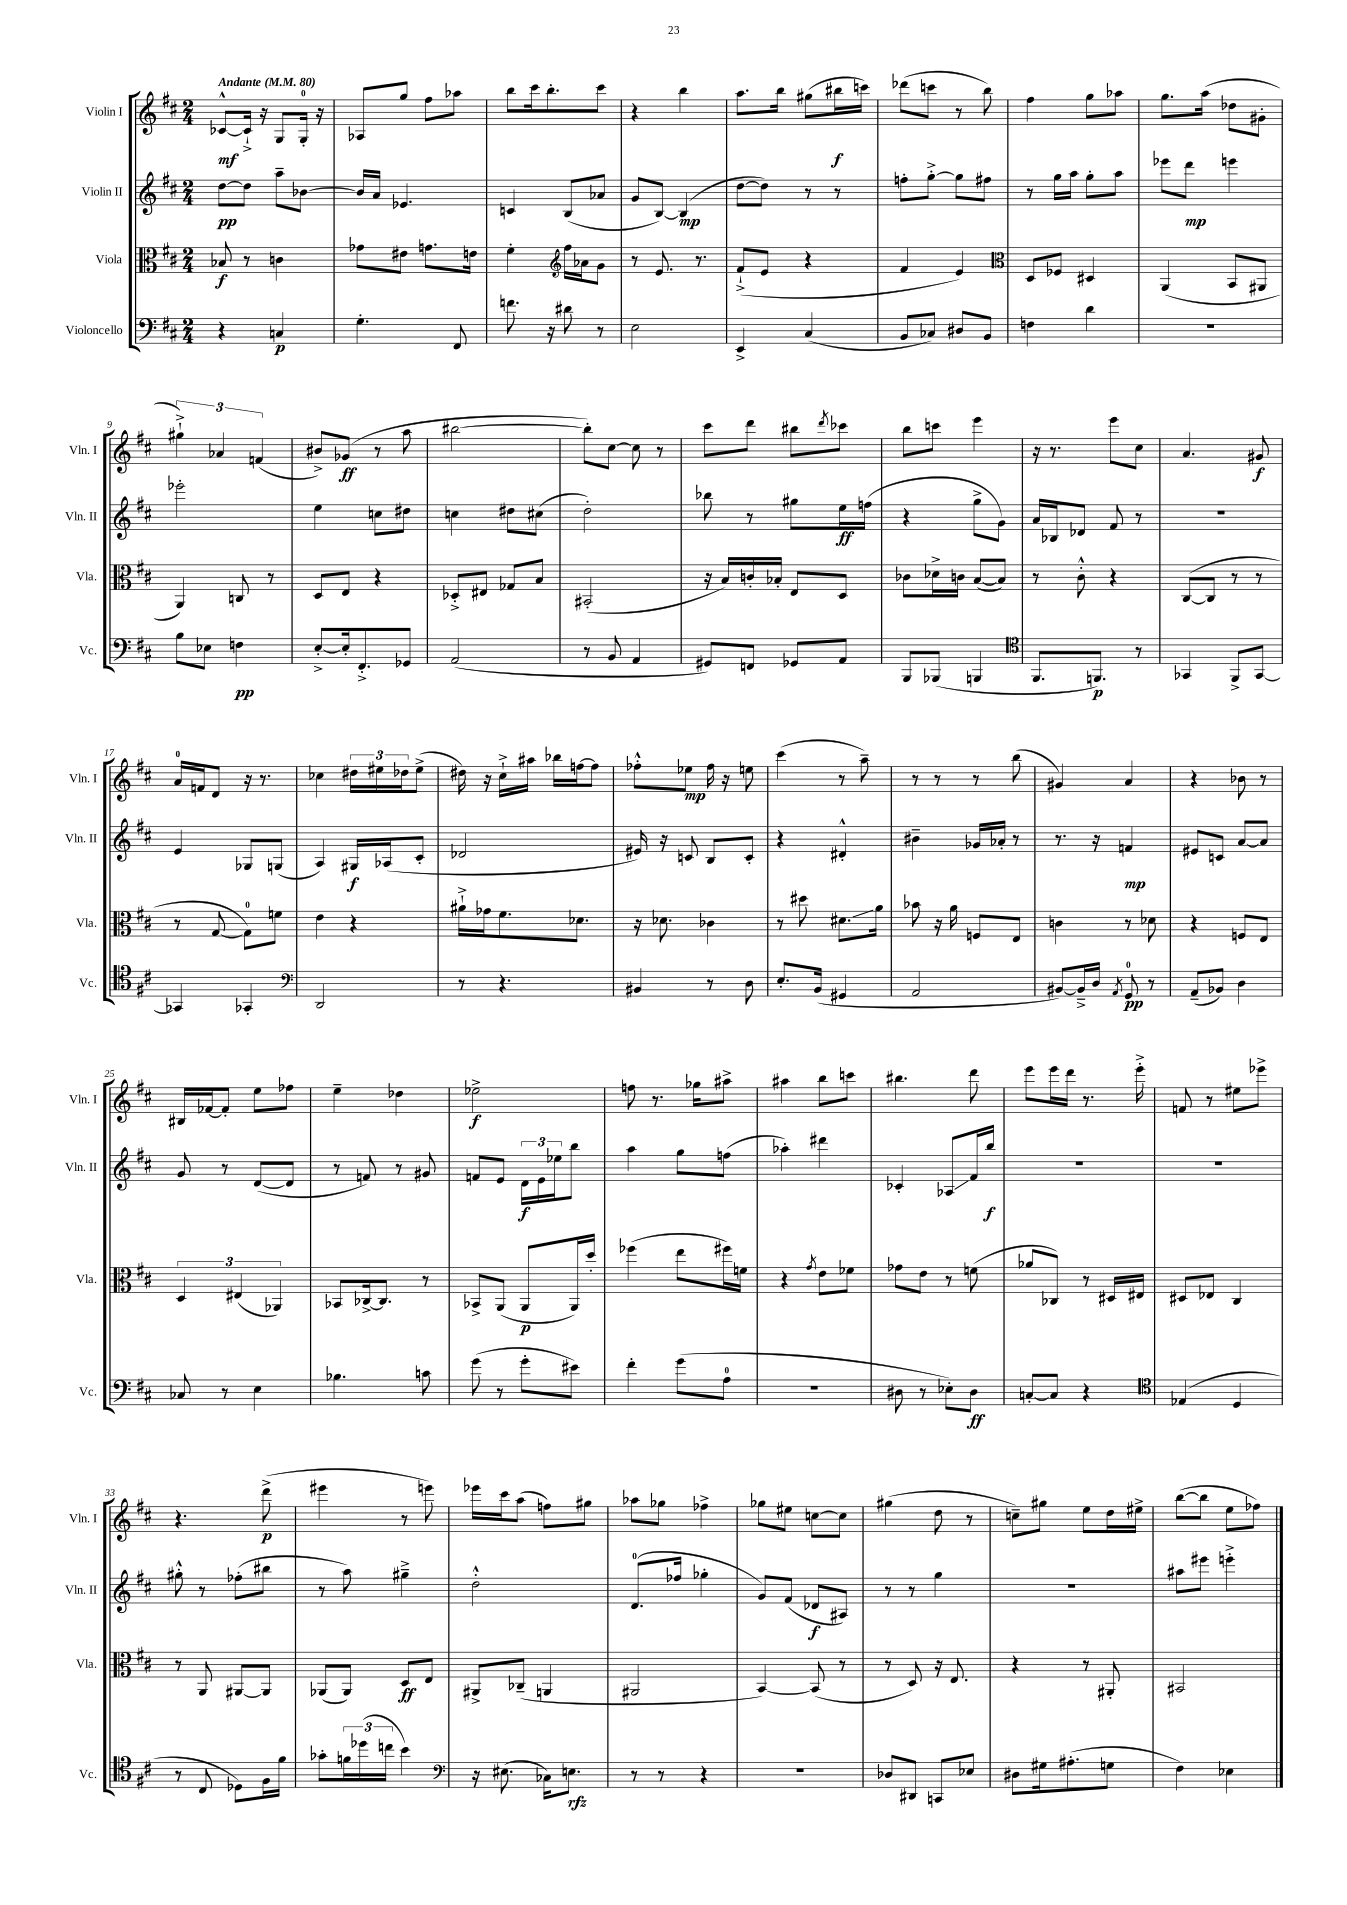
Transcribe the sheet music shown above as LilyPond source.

<<
\new StaffGroup <<
\new Staff = "s0" \with { instrumentName = "Violin I" shortInstrumentName = "Vln. I" } {
    \clef treble \key d \major \numericTimeSignature \time 2/4 \tempo "Andante" 4 = 80
    ces'8~-^\mf ces'16-!-> r16 g8 g16-0-. r16 |
    aes8 g''8 fis''8 aes''8 |
    b''8 cis'''16 b''8.-. cis'''8 |
    r4 b''4 |
    a''8. b''16 gis''8( bis''16\f c'''16) |
    des'''8( c'''8 r8 b''8) |
    fis''4 g''8 aes''8 |
    g''8. a''16( des''8 gis'8-. |
    \tuplet 3/2 { gis''4-!->) aes'4 f'4( } |
    bis'8->) ges'8\ff( r8 a''8 |
    bis''2~ |
    bis''8-.) cis''8~ cis''8 r8 |
    cis'''8 d'''8 bis''8 \acciaccatura { d'''8 } ces'''8 |
    b''8 c'''8 e'''4 |
    r16 r8. e'''8 cis''8 |
    a'4. gis'8\f |
    a'16-0 f'16 d'8 r16 r8. |
    ces''4 \tuplet 3/2 { dis''16 eis''16 des''16 } eis''8->( |
    dis''16) r16 cis''16-!-> ais''16 bes''16 f''16~ f''8 |
    fes''8-.-^ ees''8\mp fes''16 r16 e''8 |
    cis'''4( r8 a''8--) |
    r8 r8 r8 b''8( |
    gis'4) a'4 |
    r4 bes'8 r8 |
    bis16 fes'16~ fes'8-. e''8 fes''8 |
    e''4-- des''4 |
    ees''2->\f |
    f''8 r8. ges''16 ais''8-> |
    ais''4 b''8 c'''8 |
    bis''4. d'''8 |
    e'''8 e'''16 d'''16 r8. e'''16-.-> |
    f'8 r8 eis''8 ees'''8-> |
    r4. d'''8->\p( |
    eis'''4 r8 e'''8) |
    ees'''16 cis'''16 a''8( f''8) gis''8 |
    aes''8 ges''8 fes''4-> |
    ges''8 eis''8 c''8~ c''8 |
    gis''4( d''8 r8 |
    c''8--) gis''8 e''8 d''16 eis''16-> |
    b''8~( b''8 e''8 fes''8) \bar "|." |
}
\new Staff = "s1" \with { instrumentName = "Violin II" shortInstrumentName = "Vln. II" } {
    \clef treble \key d \major \numericTimeSignature \time 2/4
    d''8~\pp d''8 a''8-- bes'8~ |
    bes'16 a'16 ees'4. |
    c'4 b8( aes'8 |
    g'8 b8~) b4\mp( |
    d''8~ d''8) r8 r8 |
    f''8-. g''8~-.-> g''8 fis''8 |
    r8 g''16 a''16 g''8-. a''8 |
    ees'''8 d'''8\mp e'''4 |
    ees'''2-. |
    e''4 c''8 dis''8 |
    c''4 dis''8 cis''8( |
    d''2-.) |
    bes''8 r8 gis''8 e''16\ff f''16( |
    r4 g''8-> g'8) |
    a'16 bes16 des'8 fis'8 r8 |
    R2 |
    e'4 ges8 g8( |
    a4) gis16\f aes16( cis'8-. |
    des'2 |
    eis'16) r16 c'8 b8 c'8-. |
    r4 dis'4-.-^ |
    bis'4-- ges'16 aes'16-. r8 |
    r8. r16 f'4\mp |
    eis'8 c'8 a'8~ a'8 |
    g'8 r8 d'8~( d'8 |
    r8 f'8) r8 gis'8 |
    f'8 e'8 \tuplet 3/2 { d'16\f e'16 ees''16 } b''8 |
    a''4 g''8 f''8( |
    aes''4-.) dis'''4 |
    ces'4-. aes8\glissando fis'16 b''16\f |
    r2 |
    R2 |
    gis''8-.-^ r8 fes''8-.( bis''8 |
    r8 a''8) gis''4---> |
    d''2-.-^ |
    d'8.-0( fes''16 ges''4-. |
    g'8) fis'8( des'8\f ais8) |
    r8 r8 g''4 |
    R2 |
    ais''8 eis'''8 e'''4-.-> \bar "|." |
}
\new Staff = "s2" \with { instrumentName = "Viola" shortInstrumentName = "Vla." } {
    \clef alto \key d \major \numericTimeSignature \time 2/4
    bes8\f r8 c'4 |
    ges'8 eis'8 g'8. e'16 |
    fis'4-. \clef treble fis''16 aes'16 g'8 |
    r8 e'8. r8. |
    fis'8-!->( e'8 r4 |
    fis'4 e'4) |
    \clef alto d8 fes8 dis4 |
    a,4( b,8 ais,8 |
    a,4) c8 r8 |
    d8 e8 r4 |
    des8-.-> eis8 ges8 b8 |
    bis,2-.( |
    r16 b16) c'16-. bes16-. e8 d8 |
    ces'8 des'16-> c'16 b8~( b8) |
    r8 cis'8-.-^ r4 |
    cis8~( cis8 r8 r8 |
    r8 g8~ g8-0) f'8 |
    e'4 r4 |
    ais'16-!-> ges'16 fis'8. des'8. |
    r16 des'8. ces'4 |
    r8 dis''8 dis'8.\glissando a'16 |
    bes'8 r16 a'16 f8 e8 |
    c'4 r8 des'8 |
    r4 f8 e8 |
    \tuplet 3/2 { d4 eis4( aes,4) } |
    bes,8 ces16~-> ces8. r8 |
    bes,8-> a,8( a,8\p a,16) d''16-. |
    fes''4( e''8 fis''16) f'16 |
    r4 \acciaccatura { g'8 } e'8 fes'8 |
    ges'8 e'8 r8 f'8( |
    aes'8 ces8) r8 dis16 eis16 |
    dis8 ees8 cis4 |
    r8 a,8 ais,8~ ais,8 |
    aes,8( aes,8) d8\ff e8 |
    ais,8-> ces8--( a,4 |
    ais,2 |
    b,4~) b,8( r8 |
    r8 d8) r16 e8. |
    r4 r8 ais,8-. |
    bis,2 \bar "|." |
}
\new Staff = "s3" \with { instrumentName = "Violoncello" shortInstrumentName = "Vc." } {
    \clef bass \key d \major \numericTimeSignature \time 2/4
    r4 c4\p |
    g4.-. fis,8 |
    f'8. r16 dis'8 r8 |
    e2 |
    e,4-> cis4( |
    b,8 ces8) dis8 b,8 |
    f4 d'4 |
    r2 |
    b8 ees8 f4\pp |
    e8~-.-> e16-. fis,8.-.-> ges,8 |
    a,2( |
    r8 b,8 a,4 |
    gis,8) f,8 ges,8 a,8 |
    b,,8 bes,,8( b,,4 |
    \clef tenor fis,8. f,8.\p) r8 |
    ges,4 fis,8-> ges,8~ |
    ges,4 ges,4-. |
    \clef bass d,2 |
    r8 r4. |
    bis,4 r8 d8 |
    e8.-. b,16( gis,4 |
    a,2 |
    bis,8~) bis,16---> d16 \acciaccatura { a,8 } g,8-0\pp r8 |
    a,8--( bes,8) d4 |
    ces8 r8 e4 |
    bes4. c'8 |
    g'8( r8 g'8-. eis'8) |
    fis'4-. g'8( a8-0 |
    r2 |
    dis8 r8 ees8-.) dis8\ff |
    c8~-. c8 r4 |
    \clef tenor ees4( d4 |
    r8 cis8 des8) fis16 fis'16 |
    ges'8-. \tuplet 3/2 { f'16 des''16( c''16 } b'4) |
    \clef bass r16 eis8.( ces16) e8.\rfz |
    r8 r8 r4 |
    r2 |
    des8 dis,8 c,8 ees8 |
    dis8 gis16 ais8.-.( g8 |
    fis4) ees4 \bar "|." |
}
>>
>>
